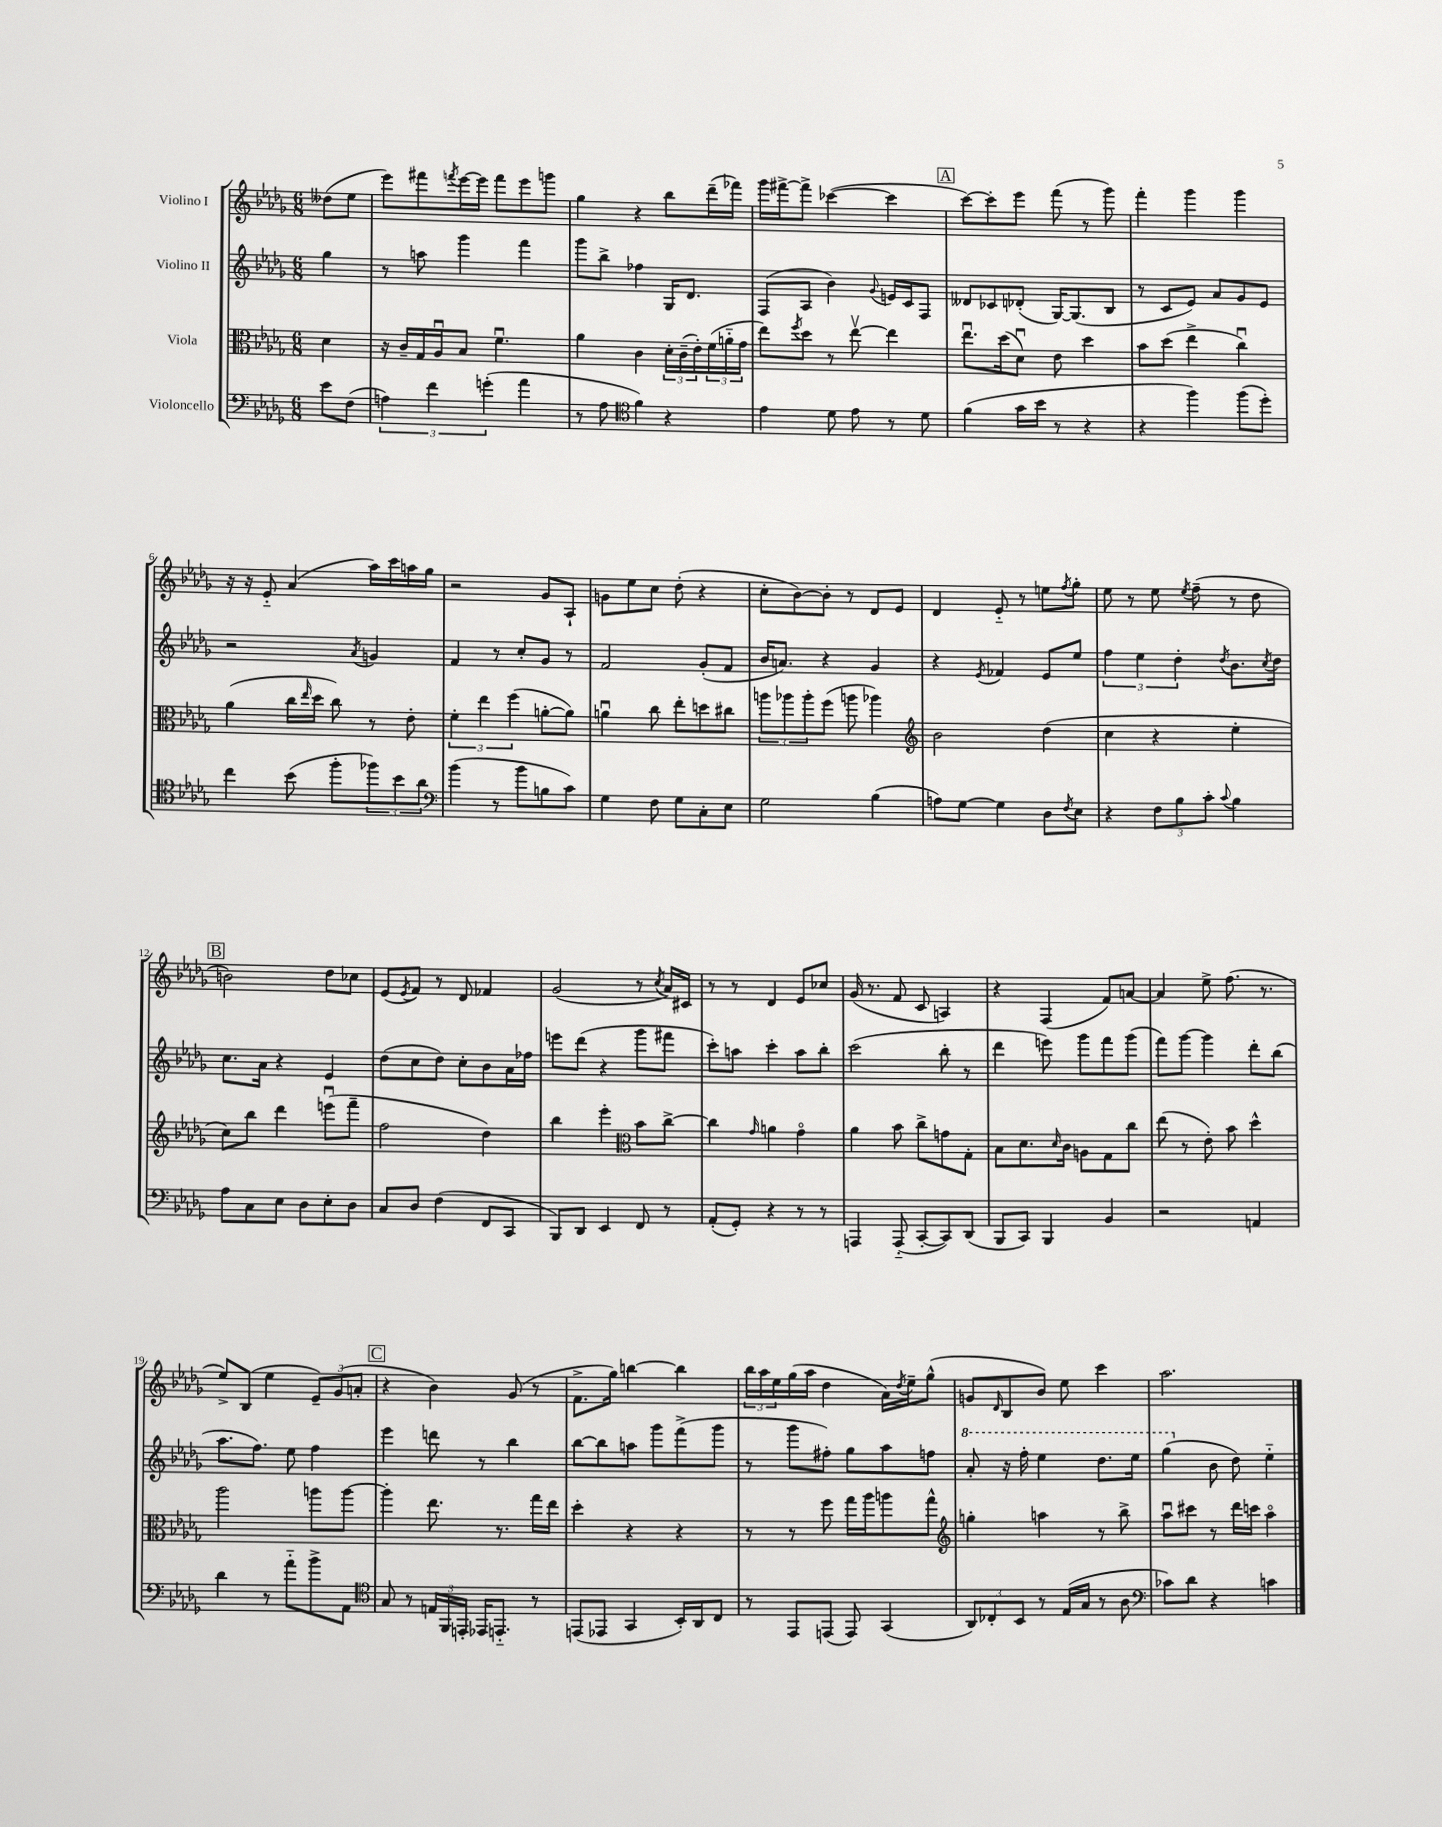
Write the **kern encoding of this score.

**kern	**kern	**kern	**kern
*part4	*part3	*part2	*part1
*staff4	*staff3	*staff2	*staff1
*I"Violoncello	*I"Viola	*I"Violino II	*I"Violino I
*clefF4	*clefC3	*clefG2	*clefG2
*k[b-e-a-d-g-]	*k[b-e-a-d-g-]	*k[b-e-a-d-g-]	*k[b-e-a-d-g-]
*M6/8	*M6/8	*M6/8	*M6/8
=	=	=	=
8e-\L	4d-\	4gg-\	(8dd--X\L
(8F\J	.	.	8ee-\J
=1	=1	=1	=1
6An\)	16r	8r	8eee-\L)
.	16c~/LL	.	.
.	16G-/	8aan\	8fff#X\
6f\	.	.	.
.	16A-u/J	.	.
.	.	.	8qfffn/
.	8B-/J	4ggg-\	[16eee-\L
.	.	.	16eee-\JJ]
(6gn'\	.	.	.
.	4.fu\	.	8fff\L
4a-\	.	4fff\	8eee-\
.	.	.	8gggn\J
=2	=2	=2	=2
8r	4a-\	8ggg-\L	4gg-\
8A-\	.	8bb-^\J	.
*clefC4	*	*	*
4f\)	4c\	4ff-X\	4r
4r	24d-'\LL	16G-/KL	8bb-\L
.	(24c~\	.	.
.	.	8.d-/J	.
.	24e-'\)	.	.
.	(24f\	.	(16ddd-~\L
.	24an\	.	.
.	.	.	16fff-X\JJ)
.	24g-\JJ	.	.
=3	=3	=3	=3
4e-\	8ee-\L)	(8F/L	16ggg-\LL
.	.	.	[16fff#X^\J
.	8qff/	.	.
.	8dd-\J	8A-/J	8fff#^\J]
8d-\	8r	4b-\)	([4ccc-X\
8e-\	[8ee-v\	.	.
.	.	8qqg-/	.
8r	4ee-\]	16en/LL	4ccc-\]
.	.	16c/J	.
8d-\	.	8F/J	.
!!LO:REH:place=s1:t=A
=4	=4	=4	=4
(4f\	8.ee-u\L	8d--X/L	[8ccc\L)
.	.	8c-X/	8ccc'\]
.	(16dd-\k	.	.
16g-\LL	8d-u\J)	(8d-X'/J	8eee-\J
16b-\JJ	.	.	.
8r	8e-\	[16G-/KL)	(8fff\
.	.	(8.G-/]	.
4r	4dd-\	.	8r
.	.	8B-/J	8ggg-\)
=5	=5	=5	=5
4r	8b-\L	8r	4fff'\
.	(8dd-\J	8c/L	.
4ff\)	4ee-^\	8e-/J)	4ggg-\
.	.	8a-/L	.
(8ff\L	4ccu\)	8g-/	4ggg-\
8dd-'\J)	.	8e-/J	.
!!LO:LB:g=z
=6	=6	=6	=6
4cc\	(4a-\	2r	16r
.	.	.	16r
.	.	.	8e-/
(8b-\	16cc\LL	.	(4a-/
.	16qqee-/	.	.
.	16dd-\JJ	.	.
8ff'\L	8cc\)	.	.
.	.	8qa-/	.
12ff-X\)	8r	4gn/	16aa-\LL)
.	.	.	16ccc\
12b-\	.	.	.
.	8e-'\	.	16aan\
12a-\J	.	.	.
.	.	.	16gg-\JJ
=7	=7	=7	=7
*clefF4	*	*	*
(4b-\	6f'\	4f/	2r
.	6ee-\	.	.
8r	.	8r	.
.	(6ff\	.	.
8b-\L	.	8cc'/L	.
8Bn\	[8an'\L	8g-/J	8g-/L
8c\J)	8a\J])	8r	8A-`/J
=8	=8	=8	=8
4G-\	4anu\	2f/	8gn\L
.	.	.	8ee-\
8F\	8cc\	.	8cc\J
8G-\L	8ee-'\L	.	(8dd-'\
8C'\	8ddn\	(8g-'/L	4r
8E-\J	8cc#X\J	8f/J	.
=9	=9	=9	=9
2G-\	12aan\L	16b-/KL	8cc'\L
.	.	8.an/J)	.
.	12aa-X\	.	.
.	.	.	[8b-\)
.	12aa-'\	.	.
.	(8ff\J	4r	8b-'\J]
.	8aan\	.	8r
(4B-\	4aa-X\)	4g-/	8d-/L
.	.	.	8e-/J
=10	=10	=10	=10
*	*clefG2	*	*
8An\L)	2b-\	4r	4d-/
[8G-\J	.	.	.
.	.	8qe-/	.
4G-\]	.	4f-X/	8e-/
.	.	.	8r
8D-\L	(4dd-\	8e-/L	8een\L
8qF/	.	.	8qff/
8E-\J	.	8ee-/J	8gg-'\J
=11	=11	=11	=11
4r	4cc\	6ff\	8ee-\
.	.	.	8r
.	.	6ee-\	.
12F\L	4r	.	8ee-\
12B-\	.	6dd-'\	.
.	.	.	8qee-/
.	.	.	(8ff~\
12c'\J	.	.	.
8qqc/	.	8qdd-/	.
4B-\	4ee-'\	8.b-\L	8r
.	.	.	8dd-\
.	.	8qcc/	.
.	.	16dd-\Jk	.
!!LO:LB:g=z
!!LO:REH:place=s1:t=B
=12	=12	=12	=12
8A-\L	8cc\L)	8.cc\L	2bn\)
8C\	8bb-\J	.	.
.	.	16a-\Jk	.
8E-\J	4ddd-\	4r	.
8D-\L	.	.	.
8E-'\	(8eeenu\L	4e-/	8dd-\L
8D-\J	8fff~\J	.	8cc-X\J
=13	=13	=13	=13
8C/L	2ff\	(8dd-\L	(8e-/L
.	.	.	8qe-/
8D-/J	.	8cc\	8f/J)
(4F\	.	8dd-\J)	8r
.	.	8cc'\L	8d-/
8FF/L	4dd-\)	8b-\	4f-X/
8CC/J	.	16a-\L	.
.	.	16ff-X\JJ	.
=14	=14	=14	=14
8BBB-/L)	4bb-\	8eeen\L	(2g-/
8DD-/J	.	(8ddd-\J	.
4EE-/	4eee-'\	4r	.
*	*clefC3	*	*
8FF/	8b-\L	8ggg-\L	8r
.	.	.	8qcc/
8r	[8cc^\J	8fff#X\J	16a-/LL)
.	.	.	16c#X/JJ
=15	=15	=15	=15
(8AA-'/L	4cc\]	8ccc'\L)	8r
8GG-'/J)	.	8aan\J	8r
.	16qqg-/	.	.
4r	4an\	4ccc'\	4d-/
8r	4g-\	8aa\L	8e-/L
8r	.	8bb-'\J	8cc-X/J
=16	=16	=16	=16
4AAAn/	4a-\	(2ccc\	(16g-/
.	.	.	8.r
(8AAA/	8b-\	.	8f/
[8CC'/L	8cc^\L	.	8c/
8CC/])	8gn\	8bb-'\	4An/)
(8DD-/J	8G-'\J	8r	.
=17	=17	=17	=17
8BBB-/L	8B-\L	4ddd-\	4r
8CC/J)	8.d-\	.	.
4BBB-/	.	8eeen\)	(4F/
.	16qqd-/	.	.
.	16c\Jk	.	.
.	8An\L	8ggg-\L	.
4BB-/	8G-\	8fff\	8f/L)
.	8cc\J	(8ggg-\J	[8an/J
=18	=18	=18	=18
2r	(8ee-\	8fff\L)	4a/]
.	8r	[8ggg-\J	.
.	8e-'\)	4ggg-\]	8ee-^\
.	8b-\	.	(8.ff\
4AAn/	4dd-^^\	8ddd-'\L	.
.	.	.	8.r
.	.	(8bb-\J	.
!!LO:LB:g=z
=19	=19	=19	=19
4d-\	2aa-\	8.aa-\L	8ee-^/L)
.	.	.	(8B-/J
.	.	8.ff\J)	.
8r	.	.	4ee-\
8a-\L	.	8ee-\	.
8b-^\	8aan\L	4ff\	12e-~/L)
.	.	.	(12g-/
8AA-\J	[8aa\J	.	.
.	.	.	12an'/J
!!LO:REH:place=s1:t=C
=20	=20	=20	=20
*clefC4	*	*	*
8G-/	4aa'\]	4eee-\	4r
8r	.	.	.
24En/LL	8.ee-\	8dddn\	4b-\)
24FF/	.	.	.
24EEn'/JJ	.	.	.
16EE-X/KL	.	8r	.
8.EEn/J	8.r	.	.
.	.	4bb-\	(8g-/
8r	16gg-\LL	.	8r
.	16ee-\JJ	.	.
=21	=21	=21	=21
(8EEn/L	4dd-'\	[8bb-\L	8.f^\L
8EE-X/J	.	8bb-\]	.
.	.	.	16gg-\Jk)
4GG-/	4r	8aan\J	[4bbn\
.	.	8ggg-\L	.
16BB-'/LL)	4r	(8fff^\	4bb\]
16AA-/J	.	.	.
8C/J	.	8ggg-\J	.
=22	=22	=22	=22
8r	8r	8r	24bb-\LL
.	.	.	24aa-\
.	.	.	24ee-\
8EE-/L	8r	8ggg-\L	(16gg-\
.	.	.	16aa-\JJ
(8EEn/J	8ff\	8ff#X'\J)	4dd-\
8EE/)	16gg-\LL	8gg-\L	.
.	16aa-\J	.	.
(4GG-/	8aan\	8aa-\	16a-\LL)
.	.	.	8qdd-/
.	.	.	16ee-~\J
.	8gg-^^\J	8ffn\J	(8gg-^^\J
=23	=23	=23	=23
*	*clefG2	*	*
*	*	*8va	*
12AA-/L)	4ggn'\	8aa-'/	8gn/L
12C-X'/	.	.	.
.	.	.	16qqd-/
.	.	16r	8B-/
12BB-/J	.	.	.
.	.	16fff'\	.
8r	4aan\	4eee-\	8b-/J)
(16E-/LL	.	.	8ee-\
16G-/JJ	.	.	.
8r	8r	8.ddd-\L	4ccc\
8A-\	8bb-^\	.	.
.	.	16eee-\Jk	.
=24	=24	=24	=24
*clefF4	*	*	*
8c-X\L)	8aa-u\L	(4ggg-\	2.aa-\
8d-\J	8ccc#X\J	.	.
*	*	*X8va	*
4r	8r	8b-\	.
.	16ddd-\LL	8dd-\)	.
.	16cccn\JJ	.	.
4cn\	4aa-\	4ee-\	.
==	==	==	==
*-	*-	*-	*-
